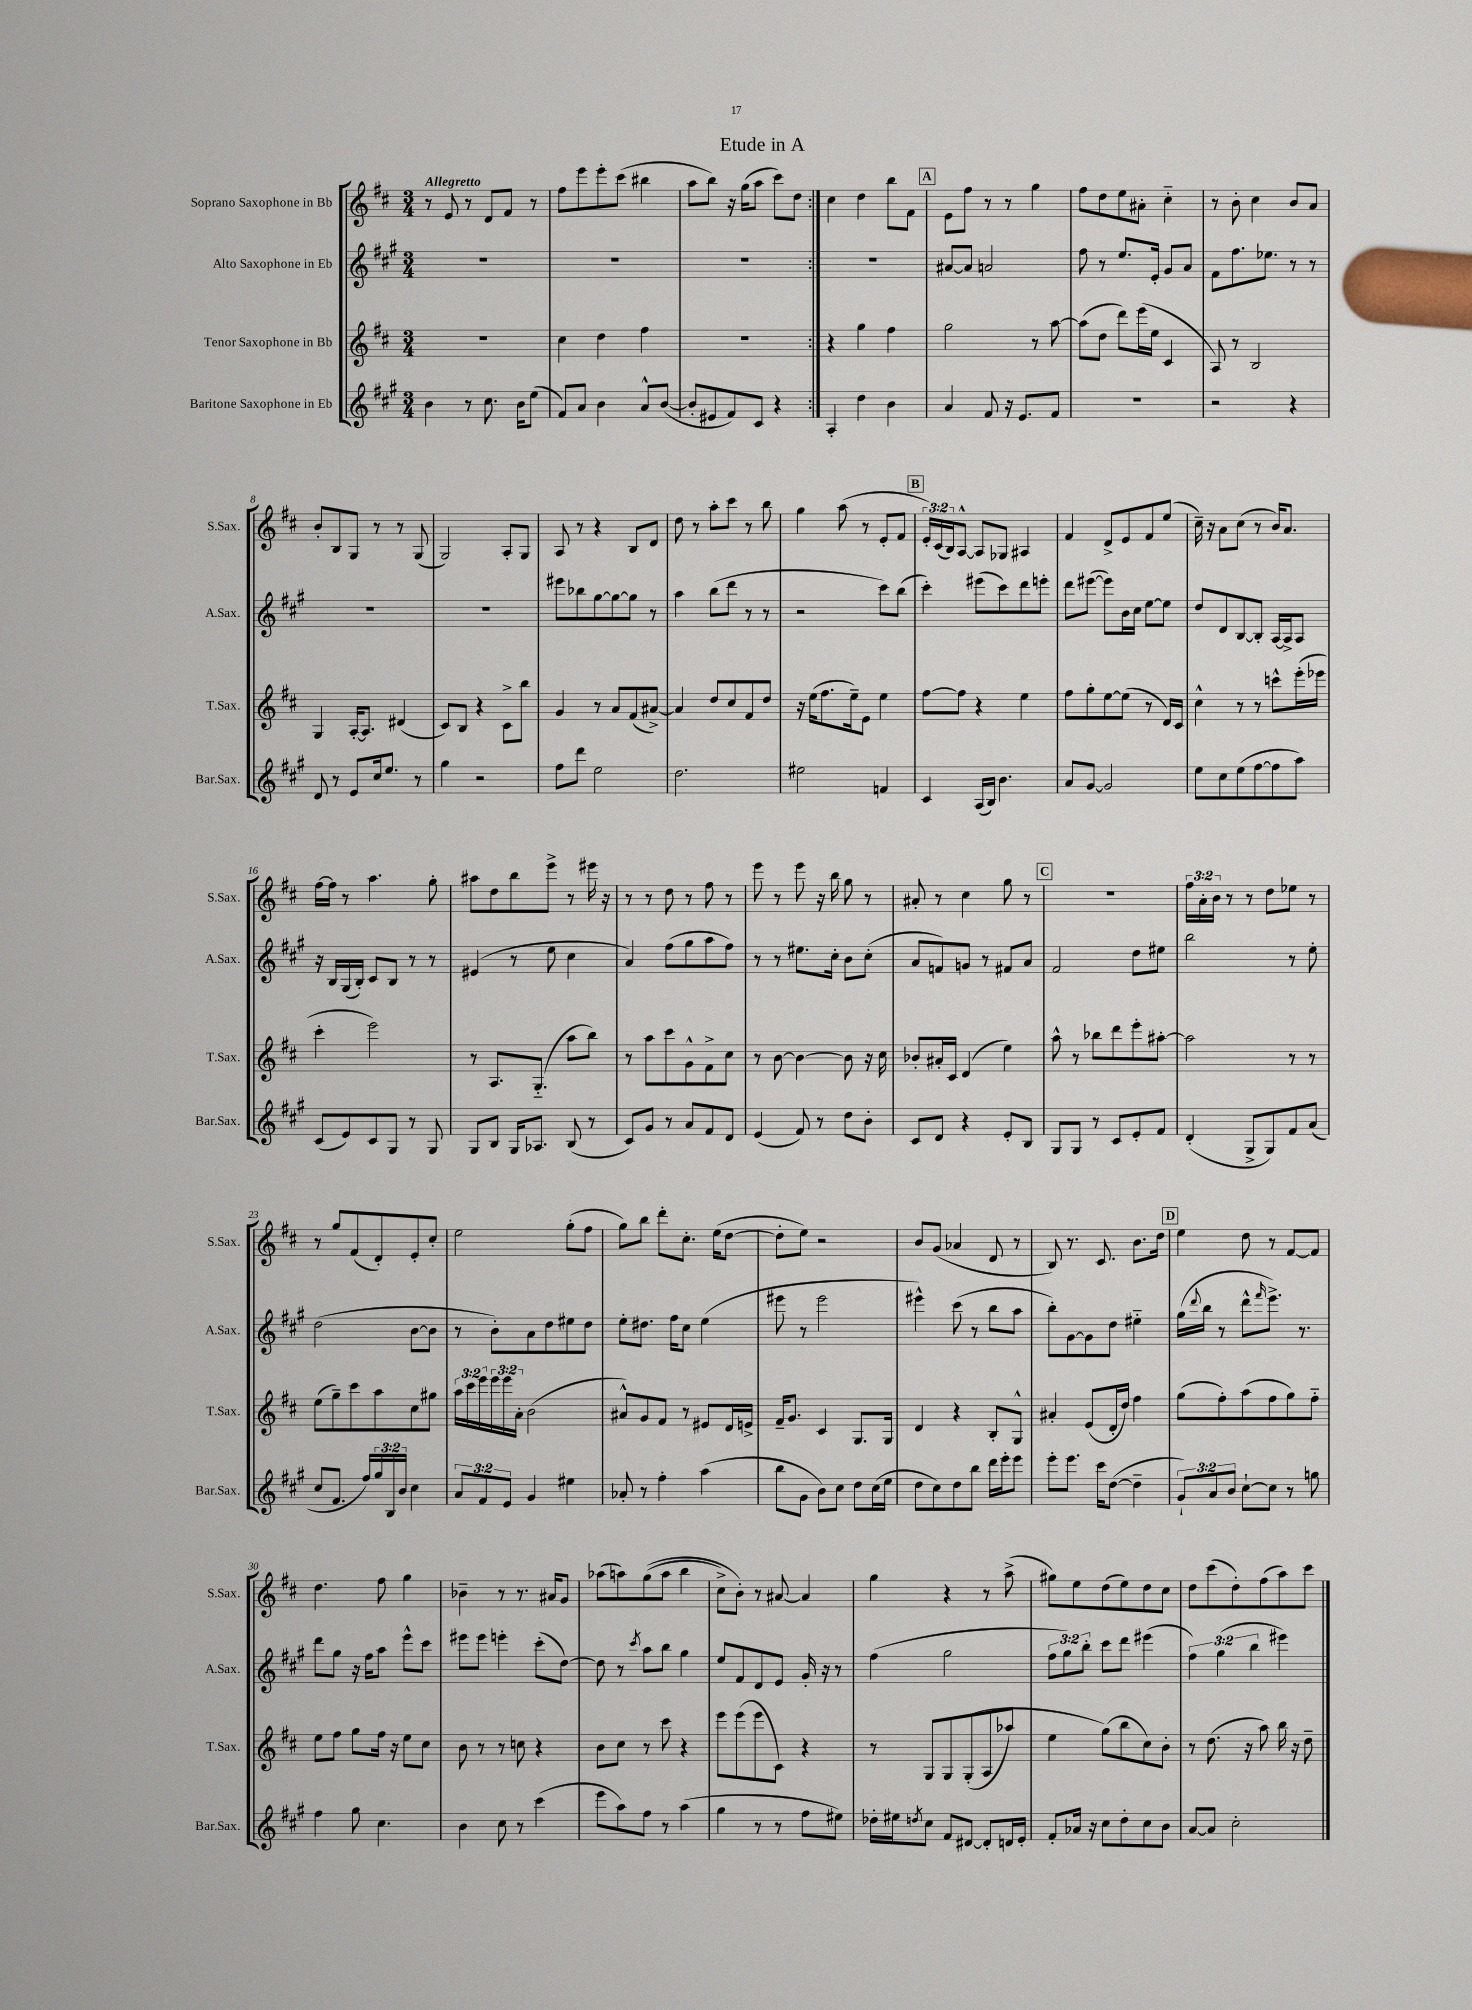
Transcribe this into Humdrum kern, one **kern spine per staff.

**kern	**kern	**kern	**kern
*part4	*part3	*part2	*part1
*staff4	*staff3	*staff2	*staff1
*I"Baritone Saxophone in Eb	*I"Tenor Saxophone in Bb	*I"Alto Saxophone in Eb	*I"Soprano Saxophone in Bb
*I'Bar.Sax.	*I'T.Sax.	*I'A.Sax.	*I'S.Sax.
*clefG2	*clefG2	*clefG2	*clefG2
*k[f#c#g#]	*k[f#c#]	*k[f#c#g#]	*k[f#c#]
*M3/4	*M3/4	*M3/4	*M3/4
=1	=1	=1	=1
!	!	!	!LO:TX:a:B:t=Allegretto
4b\	2.r	2.r	8r
.	.	.	8e/
8r	.	.	8r
8.cc#\	.	.	8d/L
.	.	.	8f#/J
16b\KL	.	.	.
(8ee\J	.	.	8r
=2	=2	=2	=2
8f#/L)	4cc#\	2.r	8ff#\L
8a/J	.	.	8eee\
4b\	4dd\	.	8eee'\
.	.	.	(8ccc#\J
8a^^/L	4ff#\	.	4bb#X\
([8b/J	.	.	.
=3	=3	=3	=3
8b'/L]	2.r	2.r	8aa\L
8e#X/	.	.	8bb\J)
8f#/)	.	.	16r
.	.	.	(16gg\KL
8c#/J	.	.	8aa\J
4r	.	.	8ccc#\L)
.	.	.	8dd\J
=4:|!	=4:|!	=4:|!	=4:|!
4A'/	4r	2.r	4cc#\
4dd\	4gg\	.	4dd\
4b\	4ff#\	.	8bb\L
.	.	.	8f#\J
!!LO:REH:place=s1:t=A
=5	=5	=5	=5
4a/	2gg\	[8a#X/L	8e\L
.	.	8a#/J]	8ff#\J
8f#/	.	2an/	8r
16r	.	.	8r
8.e/L	.	.	.
.	8r	.	4gg\
8f#/J	[8aa\	.	.
=6	=6	=6	=6
2.r	(8aa\L]	8ff#\	8ff#\L
.	8dd\J	8r	8dd\
.	8ddd\L)	8.ee/L	8ee\
.	(16eee\L	.	8a#X'\J
.	16ee\JJ	16e'/Jk	.
.	4c#/	8g#/L	4cc#\
.	.	8a/J	.
=7	=7	=7	=7
2r	8A/)	8f#\L	8r
.	8r	8.ff#\	8b'\
.	2B/	.	4cc#\
.	.	8.ee-X\J	.
4r	.	8r	8b/L
.	.	8r	8a/J
!!LO:LB:g=z
=8	=8	=8	=8
8d/	4G/	2.r	8b'/L
8r	.	.	8B/
8e/L	[16A'/KL	.	8G/J
.	8.A/J]	.	.
16cc#/k	.	.	8r
8.ee/J	.	.	.
.	(4d#X/	.	8r
8r	.	.	(8G/
=9	=9	=9	=9
4gg#\	8c#/L)	2.r	2G/)
.	8B/J	.	.
2r	4r	.	.
.	8c#^\L	.	8A'/L
.	8bb\J	.	8G/J
=10	=10	=10	=10
8ff#\L	4g/	8eee#X\L	8A/
8ddd\J	.	8bb-X\	8r
2ee\	8r	[8gg#\	4r
.	8a/L	8gg#\_	.
.	(8f#/	8gg#\J]	8B/L
.	[8a#X^/J)	8r	8d/J
=11	=11	=11	=11
2.dd\	4a#/]	4aa\	8dd\
.	.	.	8r
.	8dd/L	(8bb\L	8aa'\L
.	8cc#/	8ddd\J	8ccc#\J
.	8f#/	8r	8r
.	8dd/J	8r	8bb\
=12	=12	=12	=12
2ee#X\	16r	2r	4gg\
.	(16ee\KL	.	.
.	8.ff#\	.	.
.	.	.	(8aa\
.	16ee~\k)	.	.
.	8e\J	.	8r
4fn/	4ee\	8ccc#\L)	8e'/L
.	.	(8bb\J	8f#/J
!!LO:REH:place=s1:t=B
=13	=13	=13	=13
4c#/	[8ff#\L	4ccc#'\)	24e'/LL)
.	.	.	(24c#/
.	.	.	24B/J)
.	8ff#\J]	.	[8A^^/J
(16A/LL	4r	(8eee#X\L	8A/L]
16B/JJ)	.	.	.
4.b\	.	8ccc#\)	8G-X/J
.	4ee\	8ddd\	4A#X/
.	.	8eeen'\J	.
=14	=14	=14	=14
8a/L	8ff#\L	8ddd\L	4f#/
[8g#/J	8gg'\	([8eee#X\J	.
2g#/]	[8ee\	8eee#\L])	8d^/L
.	(8ee\J]	16b\L	8e/
.	.	16cc#\JJ	.
.	8r	[8ee\L	8f#/
.	16d/LL)	8ee\J]	(8ee/J
.	16c#/JJ	.	.
=15	=15	=15	=15
8ee\L	4cc#^^\	8dd/L	16cc#~\)
.	.	.	16r
8cc#\	.	8d/	8a\L
(8ee\	8r	[8B/	(8cc#\J
[8ff#\	8r	8B'/J]	8r
8ff#\]	8cccn^^\L	[16A/LL	16b/KL)
.	.	16A^/J]	8.a/J
8aa\J)	(16eee'\L	8A/J	.
.	16eee-X\JJ	.	.
!!LO:LB:g=z
=16	=16	=16	=16
(8c#/L	4ccc#'\	16r	[16ff#\LL
.	.	16B/LL	16ff#\JJ]
8e/)	.	(16G#/	8r
.	.	16B'/JJ)	.
8c#/	2eee\)	8c#/L	4.aa\
8G#/J	.	8B/J	.
8r	.	8r	.
8G#/	.	8r	8gg'\
=17	=17	=17	=17
8G#/L	8r	(4e#X/	8aa#X\L
8B/J	8.A/L	.	8dd\
16G#/KL	.	8r	8bb\
8.A-X/J	(8.G/J	.	.
.	.	8ee\	8eee^\J
(8B/	8aa\L	4cc#\	8r
8r	8bb\J)	.	16eee#X\
.	.	.	16r
=18	=18	=18	=18
8c#/L)	8r	4a/)	8r
8g#/J	8aa\L	.	8r
8r	8ccc#\	(8ff#\L	8dd\
8a/L	8g^^\	8gg#\	8r
8f#/	8f#^\	8aa\	8ff#\
8d/J	8cc#\J	8ff#\J)	8r
=19	=19	=19	=19
(4e/	8r	8r	8eee\
.	[8b\	8r	8r
8f#/)	4b\_	8.ee#X\L	8eee\
8r	.	.	16r
.	.	16cc#'\Jk	16bb\
8dd\L	8b\]	8b\L	8gg\
8b'\J	16r	(8cc#'\J	8r
.	16cc#\	.	.
=20	=20	=20	=20
8c#/L	8b-X'/L	8a/L	8a#X'/
8d/J	16a#X'/L	8fn/)	8r
.	16c#/JJ	.	.
4r	(4d/	8gn/J	4cc#\
.	.	8r	.
8e'/L	4ee\)	8f#X/L	8gg\
8B/J	.	8a/J	8r
!!LO:REH:place=s1:t=C
=21	=21	=21	=21
8G#/L	8aa^^\	2f#/	2.r
8G#/J	8r	.	.
8r	8bb-X\L	.	.
8c#/L	8ddd\	.	.
8e'/	8eee'\	8dd\L	.
8f#/J	[8aa#X'\J	8ee#X\J	.
=22	=22	=22	=22
(4d'/	2aa#\]	2bb\	24ff#\LL
.	.	.	24a'\
.	.	.	24b\JJ
.	.	.	8r
8G#^/L	.	.	8r
8G#/)	.	.	8dd\L
8f#/	8r	8r	8ee-X\J
(8a/J	8r	8ee'\	8r
!!LO:LB:g=z
=23	=23	=23	=23
8cc#/L	(8ee\L	(2dd\	8r
8.f#/J	8gg~\)	.	8gg/L
.	8ccc#\	.	(8f#/
16ff#/LL)	.	.	.
24gg#/	8aa\	.	8d'/)
24B/	.	.	.
24b/JJ	.	.	.
4cc#\	8cc#\	[8b\L	8e'/
.	8gg#X\J	8b\J]	8cc#'/J
=24	=24	=24	=24
12a/L	24aa\LL	8r	2ee\
.	24ccc#\	.	.
12f#/	24eee\	.	.
.	24eee\	8b'\L)	.
12e/J	24eee\	.	.
.	24a'\JJ	.	.
4g#/	(2b\	8a\	.
.	.	8dd\	.
4ee#X\	.	8ee#X\	(8gg'\L
.	.	8dd\J	8ff#\J
=25	=25	=25	=25
8a-X'/	8a#X^^/L)	8ee'\L	8gg\L)
8r	8g/	8.dd#X\J	8bb\J
4ff#'\	8f#/J	.	8ddd'\L
.	.	16ff#\KL	.
.	8r	8cc#\J	8.cc#'\J
(4aa\	8e#X/L	(4ee\	.
.	.	.	(16ee\KL
.	16d/L	.	[8dd\J
.	16en^/JJ	.	.
=26	=26	=26	=26
8bb\L	16f#~/KL	8eee#X\	8dd'\L]
.	8.g/J	.	.
8g#\J	.	8r	8ee\J)
8b\L)	4c#/	2eee#\	2r
8cc#\J	.	.	.
8dd\L	8.G/L	.	.
(16cc#\L	.	.	.
16ee\JJ	16G/Jk	.	.
=27	=27	=27	=27
8dd\L	4d/	4eee#X^^\)	8b/L
8cc#\)	.	.	(8g/J
8dd\	4r	(8ccc#\	4a-X/
8bb\J	.	8r	.
16ddd\LL	8B'/L	8bb\L	8d/
16eee'\J	.	.	.
8eee\J	8G^^/J	8aa\J	8r
=28	=28	=28	=28
8eee'\L	4a#X'/	8bb'\L)	8B/)
8.eee\J	.	[8g#\	8.r
.	(8e/L	8g#\]	.
16ccc#\KL	.	.	8.c#/
([8dd\J	16d'/L	8dd\J	.
.	16dd/JJ)	.	.
4dd~\]	4ff#\	4ee#X\	8.b\L
.	.	.	16dd\Jk
!!LO:REH:place=s1:t=D
=29	=29	=29	=29
12g#`/L)	(8gg\L	(16gg#\LL	4ee\
.	.	8qqddd/	.
.	.	16bb\JJ	.
12a/	.	.	.
.	8ff#'\)	8r	.
12b/J	.	.	.
[8cc#`\L	(8aa\	8ddd^^\L	8dd\
.	.	16qqfff#/	.
8cc#\J]	8ff#\	8.eee^\J)	8r
8r	8gg\)	.	[8f#/L
.	.	8.r	.
8ggn\	8ff#\J	.	8f#/J]
!!LO:LB:g=z
=30	=30	=30	=30
4ff#\	8ee\L	8ddd\L	4.dd\
.	8ff#\J	8gg#\J	.
8gg#\	8gg\L	16r	.
.	.	16ff#\KL	.
4.cc#\	16ff#\Jk	8aa\J	8ff#\
.	16r	.	.
.	8ee\L	8eee^^\L	4gg\
.	8cc#\J	8ccc#\J	.
=31	=31	=31	=31
4b\	8b\	8eee#X\L	4b-X~\
.	8r	8eee#\J	.
8cc#\	8r	4eeen'\	8r
8r	8ccn\	.	8.r
(4ccc#\	4r	(8ccc#'\L	.
.	.	.	16a#X/KL
.	.	[8dd\J)	8g/J
=32	=32	=32	=32
8eee\L	8b\L	8dd\]	(8aa-X\L
8aa\)	8cc#\J	8r	8aan\)
.	.	8qccc#/	.
8ff#\J	8r	8aa\L	((8gg\
8r	8ccc#\	8bb\J	8aa\J
(4aa\	4r	4gg#\	4bb\
=33	=33	=33	=33
4gg#\	8eee\L	8ee/L	8cc#^\L)
.	(8eee\	8f#/	8b'\J)
8r	8eee\	8d/	8r
8r	8c#\J)	8e/J	[8a#X/
8ff#\L	4r	16g#'/	4a#/]
.	.	16r	.
8ee#X\J)	.	8r	.
=34	=34	=34	=34
16dd-X'\LL	8r	(4ff#\	4gg\
16ee#X\J	.	.	.
8qddn/	.	.	.
8cc#\J	8G/L	.	.
8f#/L	8G/	2gg#\	4r
[8d#X/J	((8G'/	.	.
8d#'/L]	8A/	.	8r
16dn/L	8aa-X/J)	.	(8aa^\
16e'/JJ	.	.	.
=35	=35	=35	=35
8f#'/L	4ee\	12ff#\L	8gg#X\L)
.	.	12gg#\)	.
16a-X/Jk	.	.	8ee\
.	.	12bb'\J	.
16r	.	.	.
8cc#\L	(8gg\L)	8ccc#\L	(8dd\
8dd'\	8bb\	8ddd\J	8ee\)
8cc#\	8cc#\)	(4eee#X\	8dd\
8b\J	8b'\J	.	8cc#\J
=36	=36	=36	=36
[8a/L	8r	6ff#\)	8dd\L
8a/J]	(8.dd\	.	(8ccc#\
.	.	(6gg#\	.
2cc#'\	.	.	8dd'\)
.	16r	.	.
.	.	6bb\	.
.	8aa\)	.	(8ff#\
.	16bb\	4eee#X\)	8aa\)
.	16r	.	.
.	8dd~\	.	8ccc#\J
==	==	==	==
*-	*-	*-	*-
